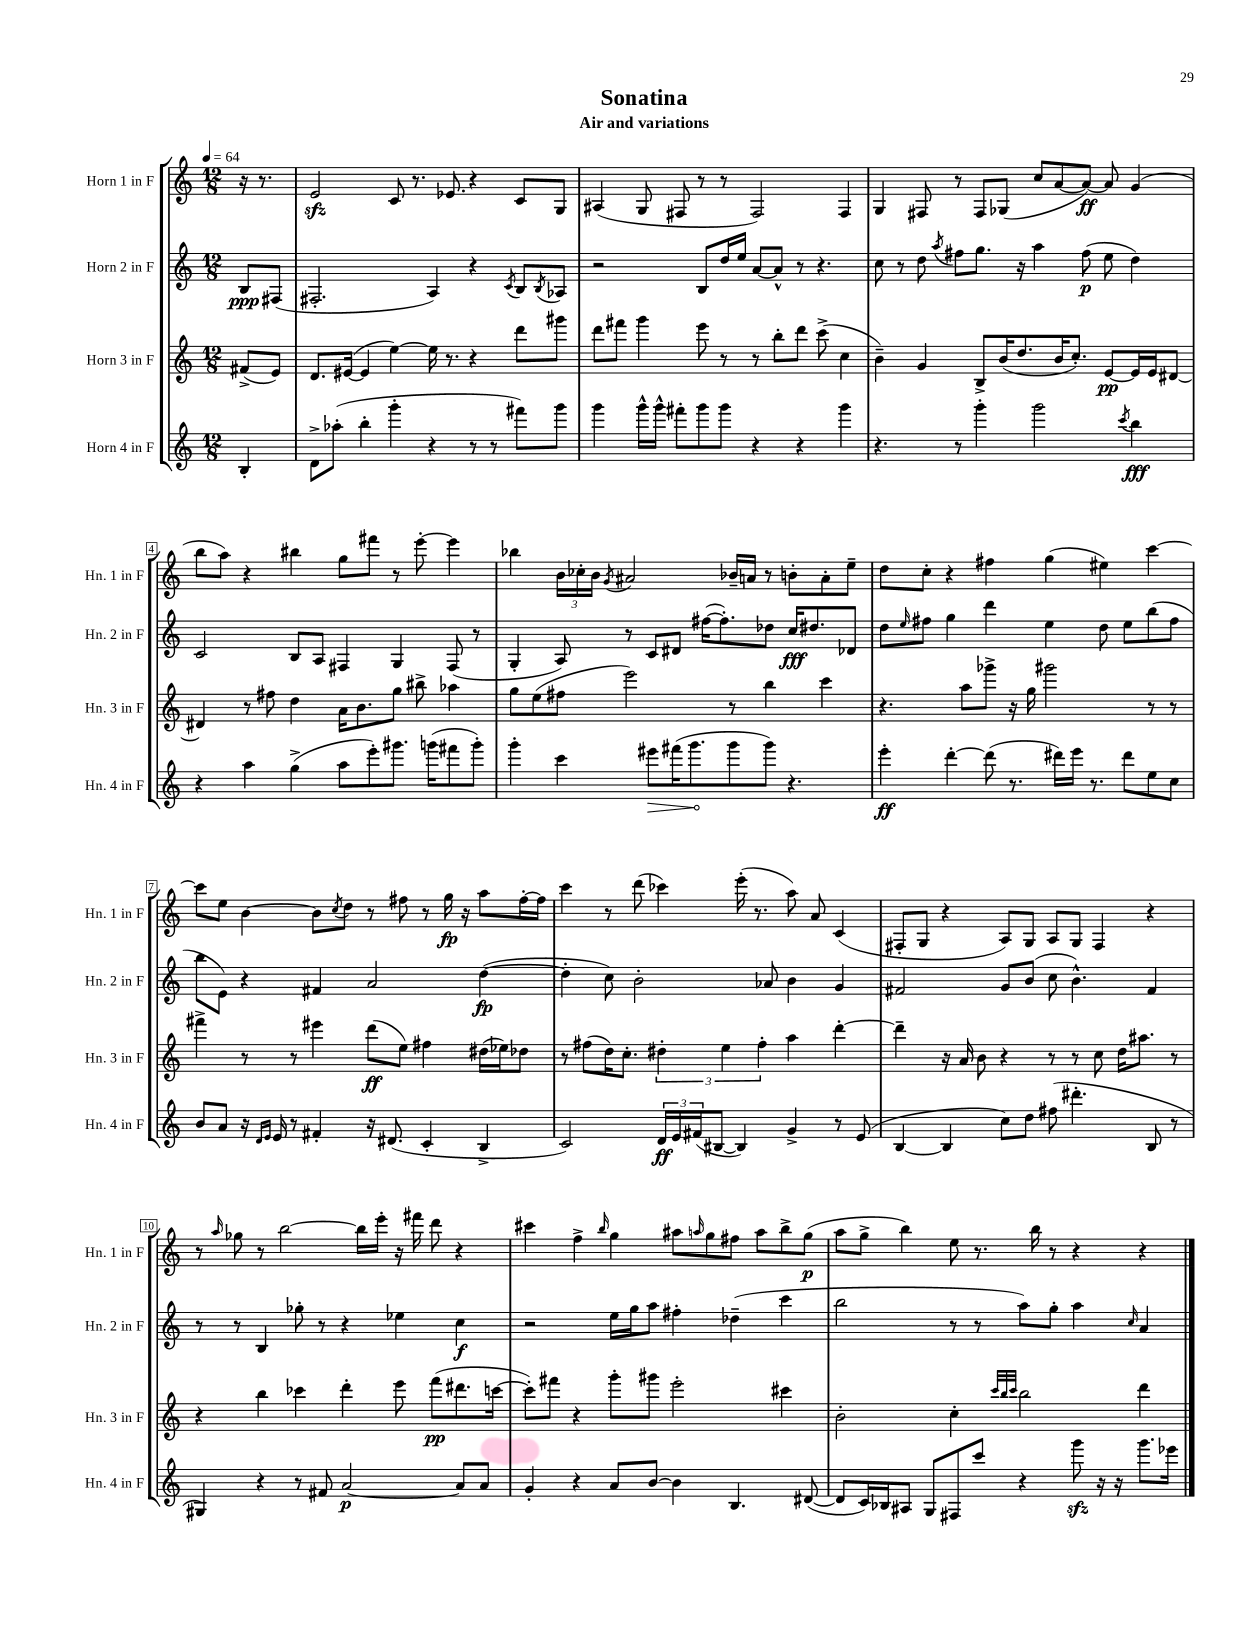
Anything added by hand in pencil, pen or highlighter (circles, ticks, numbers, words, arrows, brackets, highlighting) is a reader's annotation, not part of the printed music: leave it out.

**kern	**dynam	**kern	**dynam	**kern	**dynam	**kern	**dynam
*part4	*part4	*part3	*part3	*part2	*part2	*part1	*part1
*staff4	*staff4	*staff3	*staff3	*staff2	*staff2	*staff1	*staff1
*I"Horn 4 in F	*	*I"Horn 3 in F	*	*I"Horn 2 in F	*	*I"Horn 1 in F	*
*I'Hn. 4 in F	*	*I'Hn. 3 in F	*	*I'Hn. 2 in F	*	*I'Hn. 1 in F	*
*clefG2	*	*clefG2	*	*clefG2	*	*clefG2	*
*k[]	*	*k[]	*	*k[]	*	*k[]	*
*M12/8	*	*M12/8	*	*M12/8	*	*M12/8	*
*MM64	*	*MM64	*	*MM64	*	*MM64	*
=	=	=	=	=	=	=	=
4B'/	.	(8f#X^/L	.	8B/L	ppp	16r	.
.	.	.	.	.	.	8.r	.
.	.	8e/J)	.	(8F#X/J	.	.	.
=1	=1	=1	=1	=1	=1	=1	=1
8d^\L	.	8.d/L	.	2.F#X'/	.	2ezz/	.
(8aa-X'\J	.	.	.	.	.	.	.
.	.	([16e#X/Jk	.	.	.	.	.
4bb'\	.	4e#/]	.	.	.	.	.
4ggg'\	.	[4ee\)	.	.	.	8c/	.
.	.	.	.	.	.	8.r	.
4r	.	16ee\]	.	4A/)	.	.	.
.	.	8.r	.	.	.	8.e-X/	.
8r	.	4r	.	4r	.	4r	.
8r	.	.	.	.	.	.	.
.	.	.	.	8qc/	.	.	.
8fff#X\L)	.	8ddd\L	.	8B/L	.	8c/L	.
.	.	.	.	8qB/	.	.	.
8ggg\J	.	8ggg#X\J	.	8A-X/J	.	8G/J	.
=2	=2	=2	=2	=2	=2	=2	=2
4ggg\	.	8ddd\L	.	2r	.	(4A#X/	.
.	.	8fff#X\J	.	.	.	.	.
16ggg^^\LL	.	4ggg\	.	.	.	8G/	.
16ggg^^\JJ	.	.	.	.	.	.	.
8fff#X'\L	.	.	.	.	.	8F#X/	.
8ggg\	.	8eee\	.	8B/L	.	8r	.
8ggg\J	.	8r	.	16dd/L	.	8r	.
.	.	.	.	16ee/JJ	.	.	.
4r	.	8r	.	[8a/L	.	2F#/)	.
.	.	8bb'\L	.	8a^^/J]	.	.	.
4r	.	8ddd\J	.	8r	.	.	.
.	.	(8ccc^\	.	4.r	.	.	.
4ggg\	.	4cc\	.	.	.	4F#/	.
=3	=3	=3	=3	=3	=3	=3	=3
4.r	.	4b~\)	.	8cc\	.	4G/	.
.	.	.	.	8r	.	.	.
.	.	4g/	.	8dd\	.	8F#X/	.
.	.	.	.	8qaa/	.	.	.
8r	.	.	.	8ff#X\L	.	8r	.
4ggg'\	.	8B^/L	.	8.gg\J	.	8F#/L	.
.	.	(16b/K	.	.	.	(8G-X/J	.
.	.	8.dd/	.	16r	.	.	.
2ggg\	.	.	.	4aa\	.	8cc/L	.
.	.	16b/K	.	.	.	[8a/	.
.	.	8.cc'/J)	.	.	.	.	.
.	.	.	.	(8ff#\	p	8a/J_)	ff
.	.	[8e/L	pp	8ee\	.	8a/]	.
8qccc/	.	.	.	.	.	.	.
4bb\	fff	16e/L]	.	4dd\)	.	(4g/	.
.	.	16e/J	.	.	.	.	.
.	.	[8d#X/J	.	.	.	.	.
!!LO:LB:g=z
=4	=4	=4	=4	=4	=4	=4	=4
4r	.	4d#X/]	.	2c/	.	8bb\L	.
.	.	.	.	.	.	8aa\J)	.
4aa\	.	8r	.	.	.	4r	.
.	.	8ff#X\	.	.	.	.	.
(4gg^\	.	4dd\	.	8B/L	.	4bb#X\	.
.	.	.	.	8A/J	.	.	.
8aa\L	.	16a\KL	.	4F#X/	.	8gg\L	.
.	.	8.b\	.	.	.	.	.
8eee'\)	.	.	.	.	.	8fff#X\J	.
8.ggg#X\J	.	8gg\J	.	4G/	.	8r	.
.	.	8bb#X^\	.	.	.	[8eee'\	.
(16gggn\KL	.	.	.	.	.	.	.
8fff#X\	.	4aa-X\	.	(8F#/	.	4eee\]	.
8ggg'\J)	.	.	.	8r	.	.	.
=5	=5	=5	=5	=5	=5	=5	=5
4ggg'\	.	8gg\L	.	4G'/	.	4bb-X\	.
.	.	(8ee\	.	.	.	.	.
4ccc\	.	8ff#X\J	.	8A/)	.	24b\LL	.
.	.	.	.	.	.	24cc-X'\	.
.	.	.	.	.	.	24b\JJ	.
.	.	.	.	.	.	8qg/	.
.	.	2eee\)	.	8r	.	2a#X/	.
!	!LO:HP:b	!	!	!	!	!	!
8eee#X\L	>	.	.	8c/L	.	.	.
(16fff#X\K	.	.	.	8d#X/J	.	.	.
8.ggg\	.	.	.	.	.	.	.
.	.	.	.	([16ff#X\KL	.	.	.
.	.	.	.	8.ff#'\])	.	.	.
8ggg\	]	8r	.	.	.	16b-X~/LL	.
.	.	.	.	.	.	16an/JJ	.
8ggg\J)	.	4bb\	.	8dd-X\J	.	8r	.
4.r	.	.	.	16cc/KL	fff	8bn'\L	.
.	.	.	.	8.dd#X/	.	.	.
.	.	4ccc\	.	.	.	8a'\	.
.	.	.	.	8d-X/J	.	8ee~\J	.
=6	=6	=6	=6	=6	=6	=6	=6
4eee'\	ff	4.r	.	8dd\L	.	8dd\L	.
.	.	.	.	16qqee/	.	.	.
.	.	.	.	8ff#X\J	.	8cc'\J	.
[4ddd'\	.	.	.	4gg\	.	4r	.
.	.	8aa\L	.	.	.	.	.
(8ddd\]	.	8ggg-X^\J	.	4ddd\	.	4ff#X\	.
8.r	.	16r	.	.	.	.	.
.	.	16gg\	.	.	.	.	.
.	.	2ggg#X\	.	4ee\	.	(4gg\	.
16ddd#X\LL)	.	.	.	.	.	.	.
16eee\JJ	.	.	.	.	.	.	.
8.r	.	.	.	.	.	.	.
.	.	.	.	8dd\	.	4ee#X\)	.
8ddd#\L	.	.	.	8ee\L	.	.	.
8ee\	.	8r	.	(8bb\	.	[4ccc\	.
8cc\J	.	8r	.	8ff#\J	.	.	.
!!LO:LB:g=z
=7	=7	=7	=7	=7	=7	=7	=7
8b/L	.	4fff#X^\	.	8bb\L	.	8ccc\L]	.
8a/J	.	.	.	8e\J)	.	8ee\J	.
16r	.	8r	.	4r	.	[4b\	.
16qqd/LL	.	.	.	.	.	.	.
16qqe/JJ	.	.	.	.	.	.	.
16e/	.	.	.	.	.	.	.
8r	.	8r	.	.	.	.	.
4f#X'/	.	4eee#X\	.	4f#X/	.	8b\L]	.
.	.	.	.	.	.	8qcc/	.
.	.	.	.	.	.	8dd\J	.
16r	.	(8ddd\L	ff	2a/	.	8r	.
(8.d#X/	.	.	.	.	.	.	.
.	.	8ee\J)	.	.	.	8ff#X\	.
4c'/	.	4ff#X\	.	.	.	8r	.
.	.	.	.	.	.	16gg\	fp
.	.	.	.	.	.	16r	.
4B^/	.	(16dd#X\LL	.	([4dd\	fp	8aa\L	.
.	.	16ee-X\J)	.	.	.	.	.
.	.	8dd-X\J	.	.	.	[16ff#'\L	.
.	.	.	.	.	.	16ff#\JJ]	.
=8	=8	=8	=8	=8	=8	=8	=8
2c/)	.	8r	.	4dd'\]	.	4ccc\	.
.	.	(8ff#X\L	.	.	.	.	.
.	.	16dd\K)	.	8cc\)	.	8r	.
.	.	8.cc'\J	.	.	.	.	.
.	.	.	.	2b'\	.	(8ddd\	.
24d/LL	ff	6dd#X'\	.	.	.	4ccc-X\)	.
24e/	.	.	.	.	.	.	.
(24f#X/J	.	.	.	.	.	.	.
[8B#X/J	.	.	.	.	.	.	.
.	.	6ee\	.	.	.	.	.
4B#/])	.	.	.	.	.	(16eee'\	.
.	.	.	.	.	.	8.r	.
.	.	6ff#'\	.	.	.	.	.
.	.	.	.	8a-X/	.	.	.
4g^/	.	4aa\	.	4b\	.	8aa\)	.
.	.	.	.	.	.	8a/	.
8r	.	[4ddd'\	.	4g/	.	(4c/	.
(8e/	.	.	.	.	.	.	.
=9	=9	=9	=9	=9	=9	=9	=9
[4B/	.	4ddd~\]	.	2f#X/	.	8F#X'/L	.
.	.	.	.	.	.	8G/J	.
4B/]	.	16r	.	.	.	4r	.
.	.	16a/	.	.	.	.	.
.	.	8b\	.	.	.	.	.
8cc\L)	.	4r	.	8g/L	.	8A/L)	.
8dd\J	.	.	.	(8b/J	.	8G/J	.
(8ff#X\	.	8r	.	8cc\	.	8A/L	.
4.ddd#X'\	.	8r	.	4.b^^\)	.	8G/J	.
.	.	8cc\	.	.	.	4F#/	.
.	.	16dd\KL	.	.	.	.	.
.	.	8.aa#X\J	.	.	.	.	.
8B/	.	.	.	4f#/	.	4r	.
8r	.	8r	.	.	.	.	.
!!LO:LB:g=z
=10	=10	=10	=10	=10	=10	=10	=10
4G#X/)	.	4r	.	8r	.	8r	.
.	.	.	.	.	.	16qqaa/	.
.	.	.	.	8r	.	8gg-X\	.
4r	.	4bb\	.	4B/	.	8r	.
.	.	.	.	.	.	[2bb\	.
8r	.	4ccc-X\	.	8gg-X'\	.	.	.
8f#X/	.	.	.	8r	.	.	.
[2a/	p	4ddd'\	.	4r	.	.	.
.	.	.	.	.	.	16bb\LL]	.
.	.	.	.	.	.	16eee'\JJ	.
.	.	8eee\	.	4ee-X\	.	16r	.
.	.	.	.	.	.	16fff#X\	.
.	.	(8fff\L	pp	.	.	8ddd\	.
8a/L]	.	8.ddd#X\	.	4cc\	f	4r	.
8a/J	.	.	.	.	.	.	.
.	.	[16cccn\Jk	.	.	.	.	.
=11	=11	=11	=11	=11	=11	=11	=11
4g'/	.	8ccc'\L])	.	2r	.	4ccc#X\	.
.	.	8fff#X\J	.	.	.	.	.
4r	.	4r	.	.	.	4ff^\	.
.	.	.	.	.	.	16qqbb/	.
8a/L	.	8ggg'\L	.	16ee\LL	.	4gg\	.
.	.	.	.	16gg\J	.	.	.
[8b/J	.	8ggg#X\J	.	8aa\J	.	.	.
4b\]	.	2eee'\	.	4ff#X'\	.	8aa#X\L	.
.	.	.	.	.	.	16qqaan/	.
.	.	.	.	.	.	8gg\	.
4.B/	.	.	.	(4dd-X~\	.	8ff#X\J	.
.	.	.	.	.	.	8aa\L	.
.	.	4ccc#X\	.	4ccc\	.	8bb^\	.
([8d#X/	.	.	.	.	.	(8gg\J	p
=12	=12	=12	=12	=12	=12	=12	=12
8d#/L]	.	2b'\	.	2bb\	.	8aa\L	.
16c/L)	.	.	.	.	.	8gg^\J	.
16B-X/J	.	.	.	.	.	.	.
8A#X/J	.	.	.	.	.	4bb\)	.
8G/L	.	.	.	.	.	.	.
8F#X/	.	4cc'\	.	8r	.	8ee\	.
8ccc/J	.	.	.	8r	.	8.r	.
.	.	32qqccc/LLL	.	.	.	.	.
.	.	32qqbb/	.	.	.	.	.
.	.	32qqccc/JJJ	.	.	.	.	.
4r	.	2bb\	.	8aa\L)	.	.	.
.	.	.	.	.	.	16bb\	.
.	.	.	.	8gg'\J	.	8r	.
8gggzz\	.	.	.	4aa\	.	4r	.
16r	.	.	.	.	.	.	.
16r	.	.	.	.	.	.	.
.	.	.	.	16qqcc/	.	.	.
8.ggg\L	.	4ddd\	.	4a/	.	4r	.
16eee-X\Jk	.	.	.	.	.	.	.
==	==	==	==	==	==	==	==
*-	*-	*-	*-	*-	*-	*-	*-
